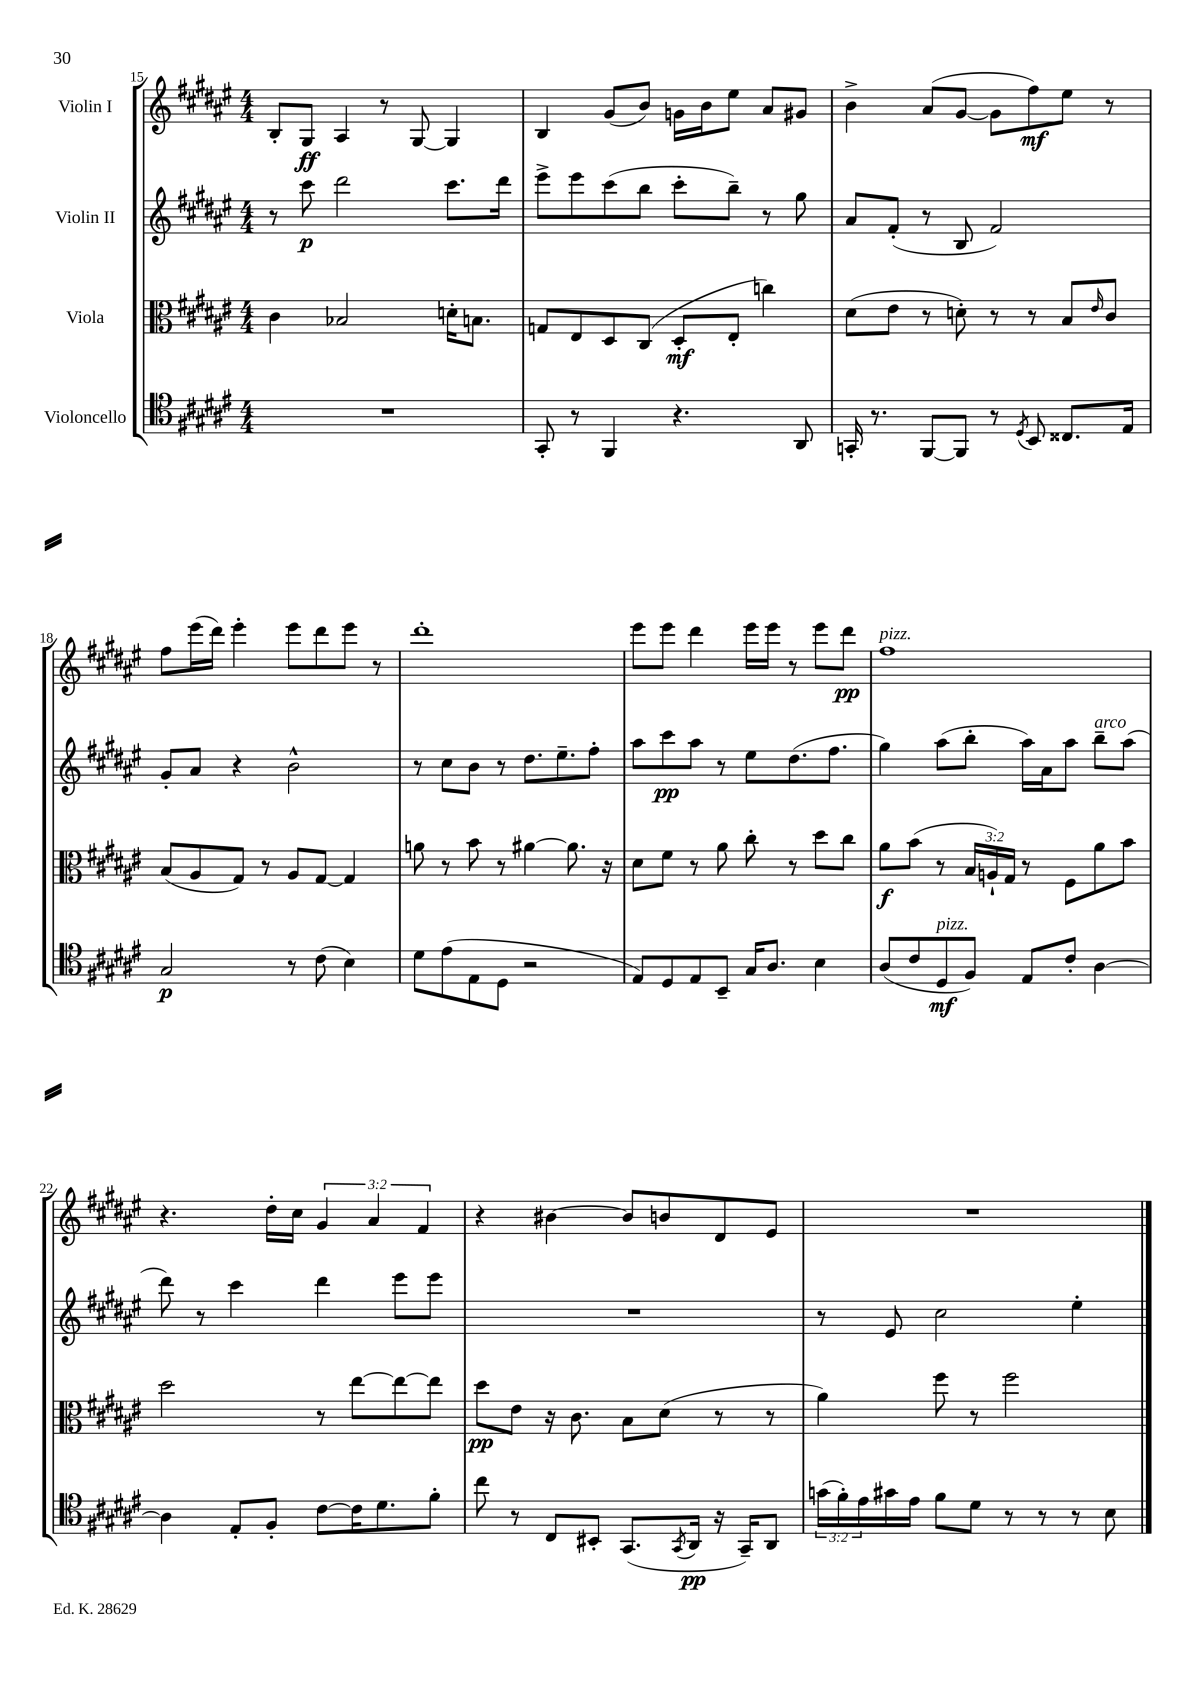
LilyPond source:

<<
\new StaffGroup <<
\new Staff = "s0" \with { instrumentName = "Violin I" } {
    \clef treble \key fis \major \numericTimeSignature \time 4/4 \override Staff.TupletNumber.text = #tuplet-number::calc-fraction-text
    b8-. gis8\ff ais4 r8 gis8~ gis4 |
    b4 gis'8( b'8) g'16 b'16 eis''8 ais'8 gis'8 |
    b'4-> ais'8( gis'8~ gis'8 fis''8\mf) eis''8 r8 |
    fis''8 eis'''16( dis'''16) eis'''4-. eis'''8 dis'''8 eis'''8 r8 |
    dis'''1-. |
    eis'''8 eis'''8 dis'''4 eis'''16 eis'''16 r8 eis'''8 dis'''8\pp |
    fis''1^\markup { \italic "pizz." } |
    r4. dis''16-. cis''16 \tuplet 3/2 { gis'4 ais'4 fis'4 } |
    r4 bis'4~ bis'8 b'8 dis'8 eis'8 |
    R1 \bar "|." |
}
\new Staff = "s1" \with { instrumentName = "Violin II" } {
    \clef treble \key fis \major \numericTimeSignature \time 4/4
    r8 cis'''8\p dis'''2 cis'''8. dis'''16 |
    eis'''8-> eis'''8 cis'''8( b''8 cis'''8-. b''8--) r8 gis''8 |
    ais'8 fis'8-.( r8 b8 fis'2) |
    gis'8-. ais'8 r4 b'2-^ |
    r8 cis''8 b'8 r8 dis''8. eis''8.-- fis''8-. |
    ais''8 cis'''8\pp ais''8 r8 eis''8 dis''8.( fis''8. |
    gis''4) ais''8( b''8-. ais''16) ais'16 ais''8 b''8--^\markup { \italic "arco" } ais''8( |
    dis'''8) r8 cis'''4 dis'''4 eis'''8 eis'''8 |
    R1 |
    r8 eis'8 cis''2 eis''4-. \bar "|." |
}
\new Staff = "s2" \with { instrumentName = "Viola" } {
    \clef alto \key fis \major \numericTimeSignature \time 4/4 \override Staff.TupletNumber.text = #tuplet-number::calc-fraction-text
    cis'4 bes2 d'16-. b8. |
    g8 eis8 dis8 cis8( dis8-.\mf eis8-. c''4) |
    dis'8( eis'8 r8 d'8-.) r8 r8 b8 \grace { eis'16 } cis'8 |
    b8( ais8 gis8) r8 ais8 gis8~ gis4 |
    a'8 r8 b'8 r8 ais'4~ ais'8. r16 |
    dis'8 fis'8 r8 ais'8 cis''8-. r8 dis''8 cis''8 |
    ais'8\f b'8( r8 \tuplet 3/2 { b16 a16-!) gis16 } r8 fis8 ais'8 b'8 |
    dis''2 r8 eis''8~ eis''8~ eis''8 |
    dis''8\pp eis'8 r16 cis'8. b8 dis'8( r8 r8 |
    ais'4) fis''8 r8 fis''2 \bar "|." |
}
\new Staff = "s3" \with { instrumentName = "Violoncello" } {
    \clef tenor \key fis \major \numericTimeSignature \time 4/4 \override Staff.TupletNumber.text = #tuplet-number::calc-fraction-text
    R1 |
    gis,8-. r8 fis,4 r4. ais,8 |
    g,16-. r8. fis,8~ fis,8 r8 \acciaccatura { dis8 } b,8 cisis8. eis16 |
    gis2\p r8 cis'8( b4) |
    dis'8 eis'8( eis8 dis8 r2 |
    eis8) dis8 eis8 b,8-- gis16 ais8. b4 |
    ais8( cis'8 dis8\mf^\markup { \italic "pizz." } fis8) eis8 cis'8-. ais4~ |
    ais4 eis8-. fis8-. cis'8~ cis'16 dis'8. fis'8-. |
    cis''8 r8 cis8 bis,8-. gis,8.( \acciaccatura { gis,8 } ais,16\pp r16 gis,16--) ais,8 |
    \tuplet 3/2 { g'16( fis'16-.) eis'16 } gis'16 eis'16 fis'8 dis'8 r8 r8 r8 b8 \bar "|." |
}
>>
>>
\layout { \context { \Score currentBarNumber = #15 } }
